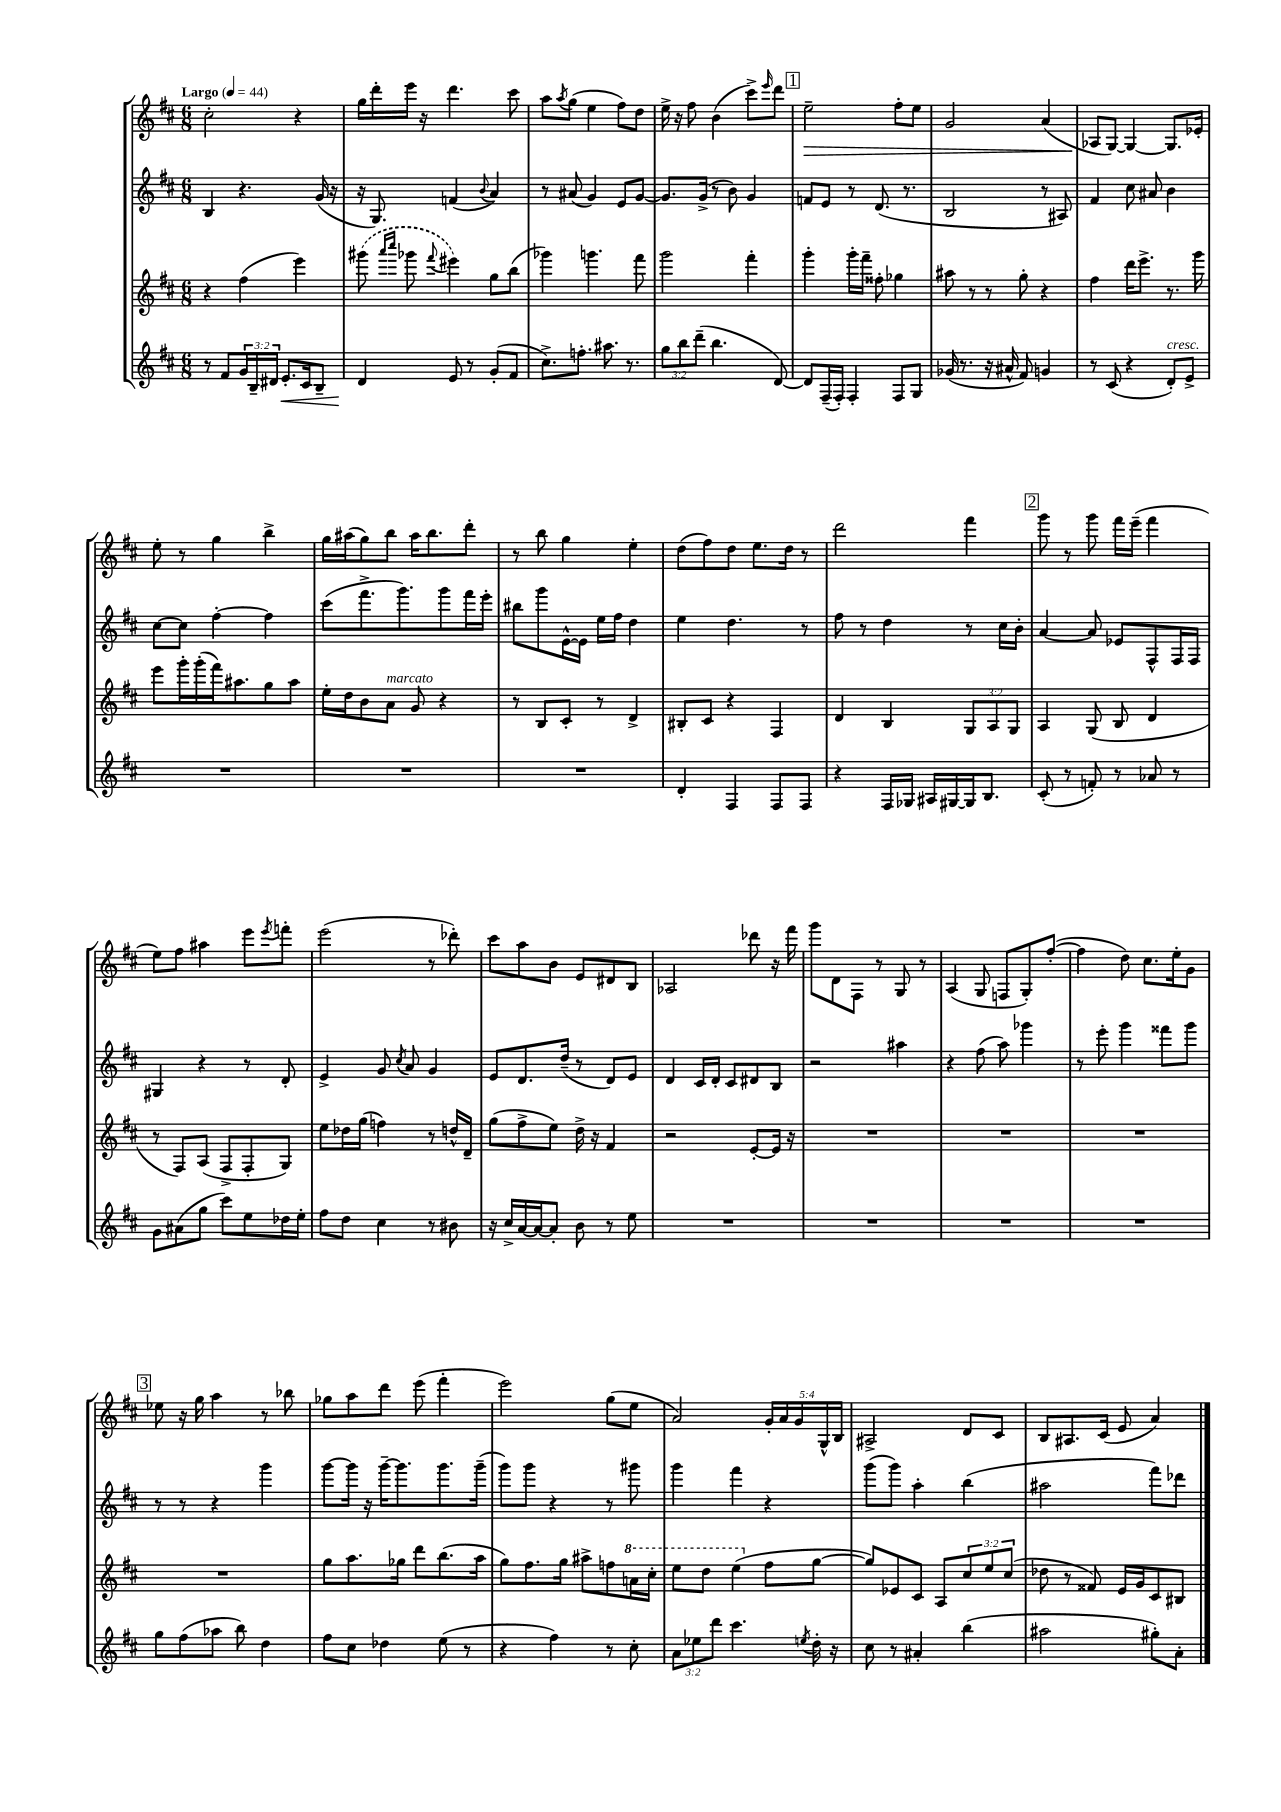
<<
\new StaffGroup <<
\new Staff = "s0" {
    \clef treble \key d \major \numericTimeSignature \time 6/8 \override Staff.TupletNumber.text = #tuplet-number::calc-fraction-text \tempo "Largo" 4 = 44
    cis''2-. r4 |
    g''16 d'''16-. e'''16 r16 d'''4. cis'''8 |
    a''8 \acciaccatura { a''8 } g''8( e''4 fis''8) d''8 |
    e''16-> r16 fis''8 b'4( cis'''8->) \grace { e'''16 } d'''8 |
    \mark \markup { \box "1" } e''2--\> fis''8-. e''8 |
    g'2 a'4( |
    aes8\! g8~) g4~ g8. ees'16-. |
    e''8-. r8 g''4 b''4-> |
    g''16 ais''16( g''8) b''8 ais''16 b''8. d'''8-. |
    r8 b''8 g''4 e''4-. |
    d''8( fis''8) d''8 e''8. d''16 r8 |
    d'''2 fis'''4 |
    \mark \markup { \box "2" } g'''8 r8 g'''8 fis'''16 e'''16--( fis'''4 |
    e''8) fis''8 ais''4 e'''8 \acciaccatura { e'''8 } f'''8-. |
    e'''2( r8 des'''8-.) |
    cis'''8 a''8 b'8 e'8 dis'8 b8 |
    aes2 des'''8 r16 fis'''16 |
    g'''8 d'8 fis8 r8 g8 r8 |
    a4( g8 f8 g8-.) fis''8~-.( |
    fis''4 d''8) cis''8. e''16-. g'8 |
    \mark \markup { \box "3" } ees''8 r16 g''16 a''4 r8 bes''8 |
    ges''8 a''8 d'''8 e'''8( fis'''4-. |
    e'''2) g''8( e''8 |
    a'2) \tuplet 5/4 { g'16-. a'16 g'16 g16-^ b16 } |
    ais2-> d'8 cis'8 |
    b8 ais8. cis'16( e'8 a'4) \bar "|." |
}
\new Staff = "s1" {
    \clef treble \key d \major \numericTimeSignature \time 6/8
    b4 r4. g'16( r16 |
    r16 g8.) f'4( \appoggiatura { b'8 } a'4) |
    r8 ais'8( g'4) e'8 g'8~ |
    g'8. g'16->( r8 b'8) g'4 |
    \mark \markup { \box "1" } f'8 e'8 r8 d'8.( r8. |
    b2 r8 ais8) |
    fis'4 cis''8 ais'8 b'4 |
    cis''8~ cis''8 fis''4~-. fis''4 |
    cis'''8( fis'''8.-> g'''8.) g'''8 fis'''16 e'''16-. |
    bis''8 g'''8 e'16~-^ e'16 e''16 fis''16 d''4 |
    e''4 d''4. r8 |
    fis''8 r8 d''4 r8 cis''16 b'16-. |
    \mark \markup { \box "2" } a'4~ a'8 ees'8 fis8-^ fis16 fis16 |
    gis4 r4 r8 d'8-. |
    e'4-> g'8 \acciaccatura { cis''8 } a'8 g'4 |
    e'8 d'8. d''16--( r8 d'8) e'8 |
    d'4 cis'16 d'16-. cis'8 dis'8 b8 |
    r2 ais''4 |
    r4 fis''8( a''8) ges'''4 |
    r8 e'''8-. g'''4 fisis'''8 g'''8 |
    \mark \markup { \box "3" } r8 r8 r4 g'''4 |
    g'''8~ g'''16 r16 g'''16~-- g'''8. g'''8. g'''16--( |
    g'''8) g'''8 r4 r8 gis'''8 |
    g'''4 fis'''4 r4 |
    g'''8( g'''8) a''4-. b''4( |
    ais''2 fis'''8) des'''8 \bar "|." |
}
\new Staff = "s2" {
    \clef treble \key d \major \numericTimeSignature \time 6/8 \override Staff.TupletNumber.text = #tuplet-number::calc-fraction-text
    r4 fis''4( e'''4) |
    \once \slurDashed gis'''8( \grace { a'''16 cis''''16 } ges'''8 \appoggiatura { fis'''8 } eis'''4) g''8 b''8( |
    ges'''4) g'''4. fis'''8 |
    g'''2 fis'''4-. |
    \mark \markup { \box "1" } g'''4-. g'''16-. fis'''16-- fisis''8-. ges''4 |
    ais''8 r8 r8 g''8-. r4 |
    fis''4 d'''16 e'''8.-> r8. g'''16 |
    e'''8 g'''16-. g'''16-.( fis'''16) ais''8. g''8 ais''8 |
    e''16-. d''16 b'8 a'8^\markup { \italic "marcato" } g'8 r4 |
    r8 b8 cis'8-. r8 d'4-> |
    bis8-. cis'8 r4 fis4 |
    d'4 b4 \tuplet 3/2 { g8 a8 g8 } |
    \mark \markup { \box "2" } a4 g8( b8 d'4 |
    r8 fis8) a8( fis8-> fis8-. g8) |
    e''8 des''16 g''16( f''4) r8 d''16-^ d'16-- |
    g''8( fis''8-> e''8) d''16-> r16 fis'4 |
    r2 e'8~-. e'16 r16 |
    R2. |
    R2. |
    R2. |
    \mark \markup { \box "3" } R2. |
    g''8 a''8. ges''16 d'''8 b''8.( a''16 |
    g''8) fis''8. g''16 ais''8-> f''8 \ottava #1 a''16 cis'''16-. |
    e'''8 d'''8 e'''4( \ottava #0 fis''8 g''8~ |
    g''8) ees'8 cis'8 a8 \tuplet 3/2 { cis''8 e''8 cis''8( } |
    des''8 r8 fisis'8) e'16 g'16 cis'8 bis8 \bar "|." |
}
\new Staff = "s3" {
    \clef treble \key d \major \numericTimeSignature \time 6/8 \override Staff.TupletNumber.text = #tuplet-number::calc-fraction-text
    r8 fis'8 \tuplet 3/2 { g'16 b16-- dis'16 } e'8.-.\< cis'16 b8-- |
    d'4\! e'8 r8 g'8-.( fis'8 |
    cis''8.->) f''8.-. ais''8. r8. |
    \tuplet 3/2 { g''8 b''8 d'''8--( } b''4. d'8~) |
    \mark \markup { \box "1" } d'8 fis16--( fis16-.) fis4-. fis8 g8 |
    ges'16( r8. r16 ais'16-^ fis'8) g'4 |
    r8 cis'8( r4 d'8-.^\markup { \italic "cresc." }) e'8-> |
    R2. |
    R2. |
    R2. |
    d'4-. fis4 fis8 fis8 |
    r4 fis16 ges16 ais16 gis16~ gis16 b8. |
    \mark \markup { \box "2" } cis'8-.( r8 f'8-.) r8 aes'8 r8 |
    g'8 ais'8( g''8 cis'''8) e''8 des''16 e''16-. |
    fis''8 d''8 cis''4 r8 bis'8 |
    r16 cis''16-> a'16~ a'16~ a'8-. b'8 r8 e''8 |
    R2. |
    R2. |
    R2. |
    R2. |
    \mark \markup { \box "3" } g''8 fis''8( aes''8 b''8) d''4 |
    fis''8 cis''8 des''4 e''8( r8 |
    r4 fis''4) r8 cis''8-. |
    \tuplet 3/2 { a'8 ees''8 d'''8 } cis'''4. \acciaccatura { e''8 } d''16-. r16 |
    cis''8 r8 ais'4-. b''4( |
    ais''2 gis''8-.) a'8-. \bar "|." |
}
>>
>>
\layout { \context { \Score \remove "Bar_number_engraver" } }
